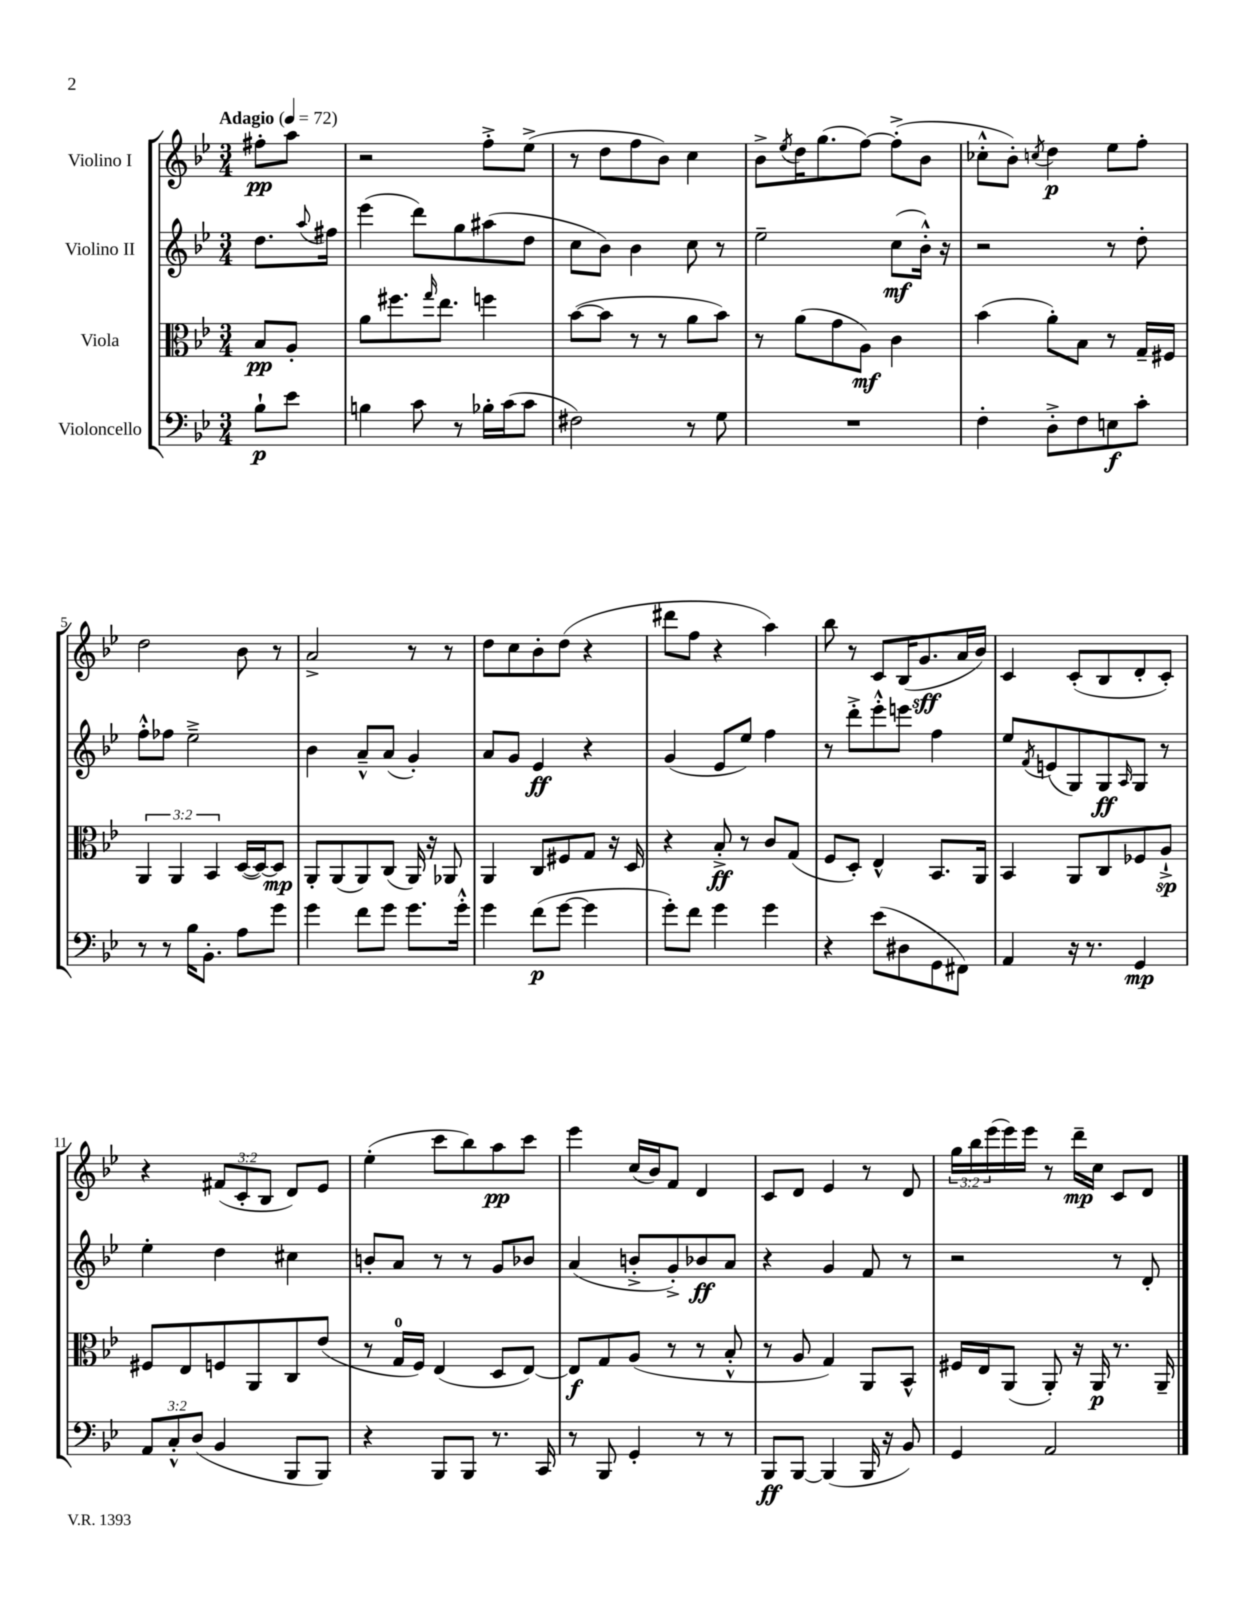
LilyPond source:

<<
\new StaffGroup <<
\new Staff = "s0" \with { instrumentName = "Violino I" } {
    \clef treble \key bes \major \numericTimeSignature \time 3/4 \override Staff.TupletNumber.text = #tuplet-number::calc-fraction-text \partial 4 \tempo "Adagio" 4 = 72
    fis''8-.\pp a''8 |
    r2 f''8-.-> ees''8->( |
    r8 d''8 f''8 bes'8) c''4 |
    bes'8-> \acciaccatura { ees''8 } d''16 g''8.( f''8~) f''8-.->( bes'8 |
    ces''8-.-^ bes'8-.) \acciaccatura { c''8 } d''4\p ees''8 f''8-. |
    d''2 bes'8 r8 |
    a'2-> r8 r8 |
    d''8 c''8 bes'8-. d''8( r4 |
    dis'''8 f''8 r4 a''4) |
    bes''8 r8 c'8 bes16( g'8.\sff a'16 bes'16) |
    c'4 c'8-.( bes8 d'8-. c'8-.) |
    r4 \tuplet 3/2 { fis'8( c'8-. bes8 } d'8) ees'8 |
    ees''4-.( c'''8 bes''8) a''8\pp c'''8 |
    ees'''4 c''16( bes'16) f'8 d'4 |
    c'8 d'8 ees'4 r8 d'8 |
    \tuplet 3/2 { g''16 bes''16 ees'''16( } ees'''16) ees'''16 r8 d'''16--\mp c''16 c'8 d'8 \bar "|." |
}
\new Staff = "s1" \with { instrumentName = "Violino II" } {
    \clef treble \key bes \major \numericTimeSignature \time 3/4 \partial 4
    d''8. \appoggiatura { a''8 } fis''16 |
    ees'''4( d'''8) g''8 ais''8( d''8 |
    c''8 bes'8) bes'4 c''8 r8 |
    ees''2-- c''8\mf( bes'16-.-^) r16 |
    r2 r8 d''8-. |
    f''8-.-^ fes''8 ees''2---> |
    bes'4 a'8---^ a'8( g'4-.) |
    a'8 g'8 ees'4\ff r4 |
    g'4( ees'8 ees''8) f''4 |
    r8 d'''8-.-> ees'''8-.-^ e'''8 f''4 |
    ees''8 \acciaccatura { f'8 } e'8( g8) g8\ff \grace { a16 } g8 r8 |
    ees''4-. d''4 cis''4 |
    b'8-. a'8 r8 r8 g'8 bes'8 |
    a'4( b'8-.-> g'8-.->) bes'8\ff a'8 |
    r4 g'4 f'8 r8 |
    r2 r8 d'8-. \bar "|." |
}
\new Staff = "s2" \with { instrumentName = "Viola" } {
    \clef alto \key bes \major \numericTimeSignature \time 3/4 \override Staff.TupletNumber.text = #tuplet-number::calc-fraction-text \partial 4
    bes8\pp a8-. |
    a'8 fis''8. \grace { g''16 } ees''8. f''4 |
    bes'8~( bes'8 r8 r8 a'8 bes'8) |
    r8 a'8( g'8 a8\mf) c'4 |
    bes'4( a'8-.) bes8 r8 g16-- fis16 |
    \tuplet 3/2 { a,4 a,4 bes,4 } d16~( d16~) d8\mp |
    a,8-. a,8( a,8) c8( a,16) r16 aes,8 |
    a,4 c8 fis8 g8 r16 d16 |
    r4 bes8-.->\ff r8 c'8 g8( |
    f8 d8-.) ees4-^ bes,8. a,16 |
    bes,4 a,8 c8 fes8 a8-!->\sp |
    fis8 ees8 f8 a,8 c8 ees'8( |
    r8 g16-0 f16) ees4( d8 ees8~) |
    ees8\f g8 a8( r8 r8 bes8-.-^ |
    r8 a8 g4) a,8 bes,8-^ |
    fis16 ees16 a,8( a,8-.) r16 a,16\p r8. a,16-- \bar "|." |
}
\new Staff = "s3" \with { instrumentName = "Violoncello" } {
    \clef bass \key bes \major \numericTimeSignature \time 3/4 \override Staff.TupletNumber.text = #tuplet-number::calc-fraction-text \partial 4
    bes8-!\p ees'8 |
    b4 c'8 r8 bes16-. c'16( c'8 |
    fis2) r8 g8 |
    R2. |
    f4-. d8-.-> f8 e8\f c'8-. |
    r8 r8 bes16 bes,8.-. a8 g'8 |
    g'4 f'8 g'8 g'8. g'16-.-^ |
    g'4 f'8\p( g'8~ g'4 |
    g'8-.) f'8 g'4 g'4 |
    r4 ees'8( dis8 g,8 fis,8) |
    a,4 r16 r8. g,4\mp |
    \tuplet 3/2 { a,8 c8-.-^ d8( } bes,4 bes,,8 bes,,8) |
    r4 bes,,8 bes,,8 r8. c,16 |
    r8 bes,,8 g,4-. r8 r8 |
    bes,,8\ff bes,,8~ bes,,4( bes,,16 r16 bes,8) |
    g,4 a,2 \bar "|." |
}
>>
>>
